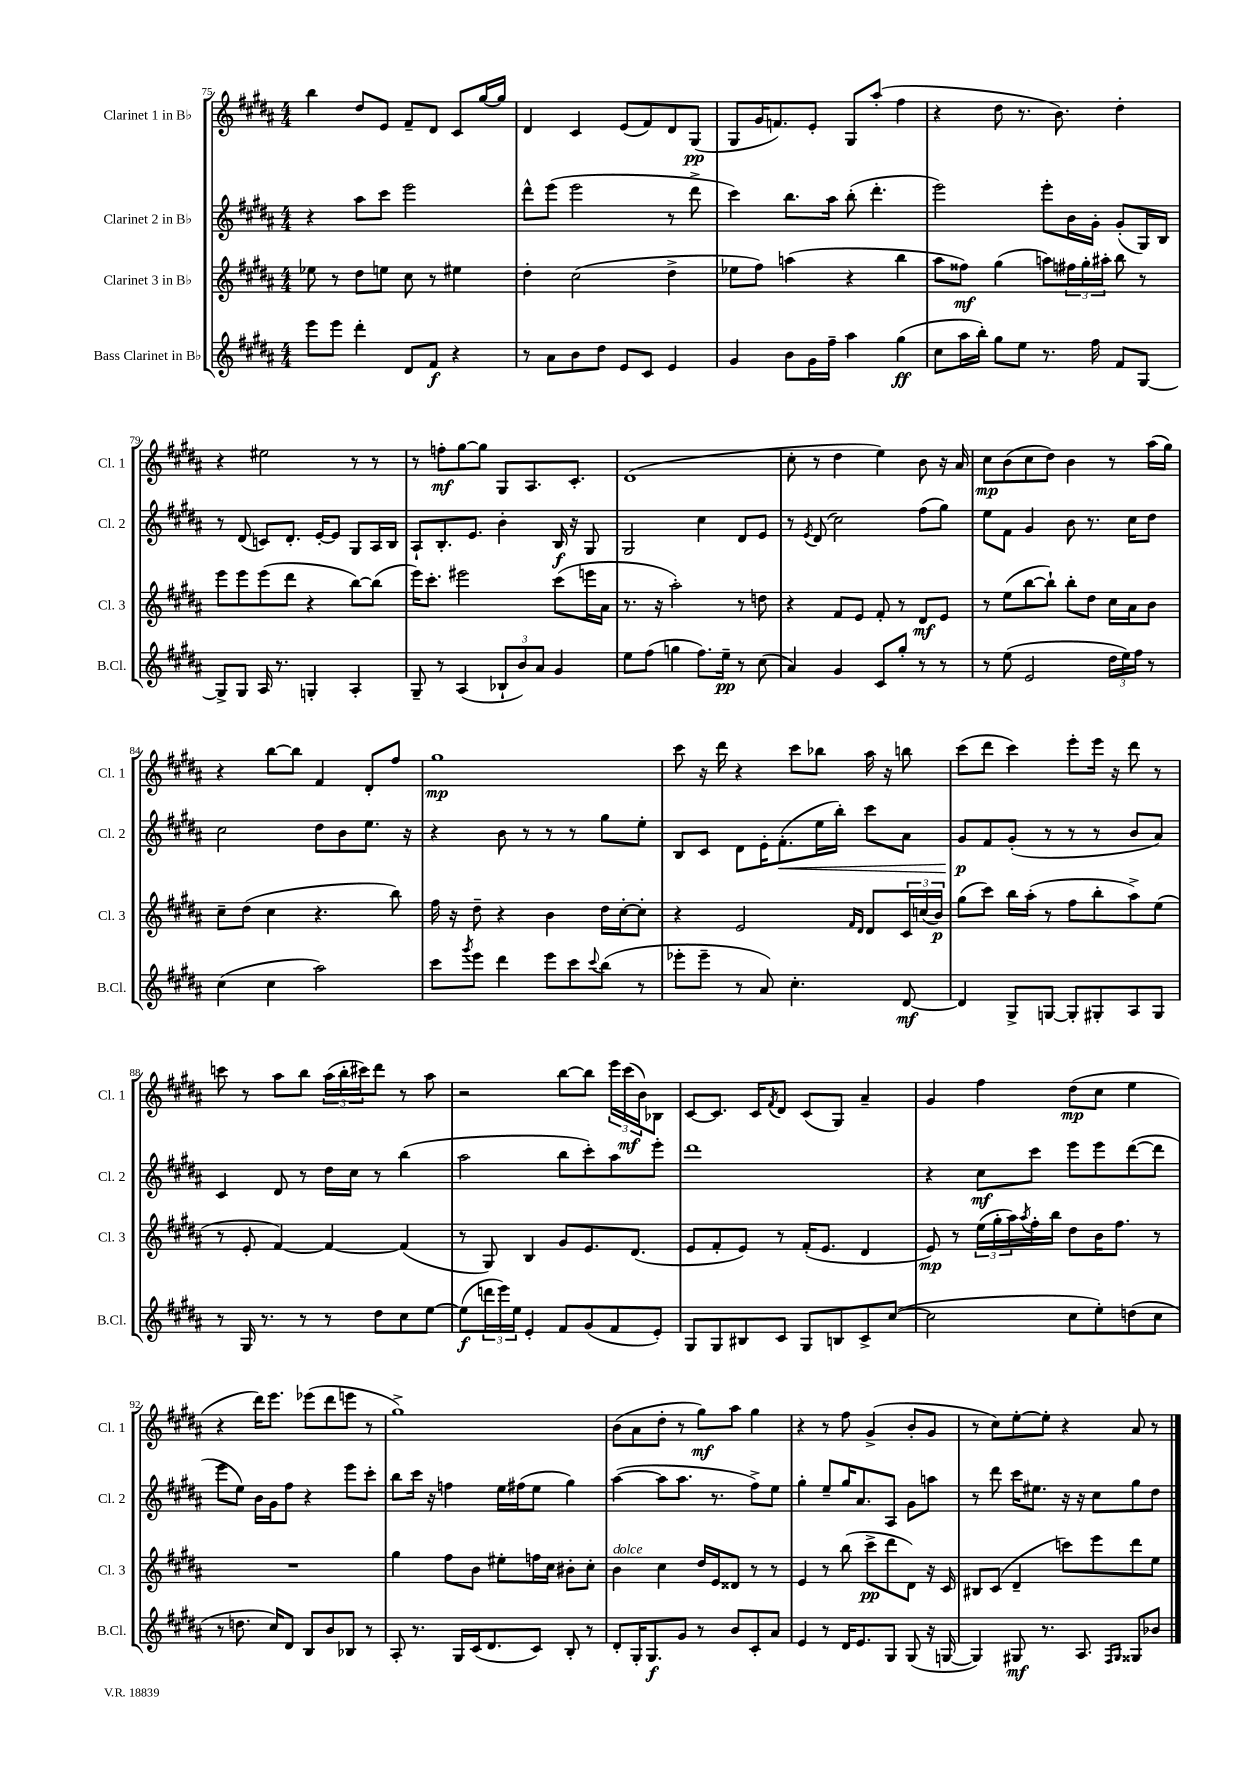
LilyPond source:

<<
\new StaffGroup <<
\new Staff = "s0" \with { instrumentName = "Clarinet 1 in Bb" shortInstrumentName = "Cl. 1" } {
    \clef treble \key b \major \numericTimeSignature \time 4/4
    b''4 dis''8 e'8 fis'8-- dis'8 cis'8 gis''16~ gis''16 |
    dis'4 cis'4 e'8( fis'8) dis'8 gis8\pp( |
    gis8 gis'16 f'8.) e'8-. gis8 ais''8-.( fis''4 |
    r4 dis''8 r8. b'8.) dis''4-. |
    r4 eis''2 r8 r8 |
    r8 f''8-.\mf gis''8~ gis''8 gis8 ais8. cis'8.-. |
    dis'1( |
    cis''8-. r8 dis''4 e''4) b'8 r16 ais'16 |
    cis''8\mp b'8( cis''8 dis''8) b'4 r8 ais''16( gis''16) |
    r4 b''8~ b''8 fis'4 dis'8-. fis''8 |
    gis''1\mp |
    cis'''8 r16 dis'''16 r4 cis'''8 bes''8 ais''16 r16 b''8 |
    cis'''8( dis'''8 cis'''4) e'''8-. e'''16 r16 dis'''8 r8 |
    c'''8 r8 ais''8 b''8 \tuplet 3/2 { ais''16( b''16-. cis'''16) } dis'''8 r8 ais''8 |
    r2 b''8~ b''8 \tuplet 3/2 { e'''16 cis'''16\mf( b'16) } bes8 |
    cis'8~ cis'8. cis'16 \acciaccatura { fis'8 } dis'8 cis'8( gis8) ais'4-- |
    gis'4 fis''4 dis''8\mp( cis''8 e''4 |
    r4 dis'''16) e'''8. ees'''8( dis'''8 e'''8 r8 |
    gis''1->) |
    b'8( ais'8 dis''8-. r8 gis''8\mf) ais''8 gis''4 |
    r4 r8 fis''8 gis'4->( b'8-. gis'8 |
    r8 cis''8) e''8~-. e''8-. r4 ais'8 r8 \bar "|." |
}
\new Staff = "s1" \with { instrumentName = "Clarinet 2 in Bb" shortInstrumentName = "Cl. 2" } {
    \clef treble \key b \major \numericTimeSignature \time 4/4
    r4 ais''8 cis'''8 e'''2 |
    dis'''8-^ e'''8( e'''2 r8 dis'''8-> |
    cis'''4) b''8. ais''16 b''8-.( dis'''4.-. |
    e'''2) e'''8-. b'16 gis'16-. gis'8-.( gis16) b16 |
    r8 dis'8( c'8) dis'8.-. e'16~-. e'8 gis8 ais16 b16 |
    ais8-! b8.-. e'8. b'4-. b16\f r16 gis8 |
    gis2 cis''4 dis'8 e'8 |
    r8 \acciaccatura { e'8 } dis'8( cis''2) fis''8( gis''8) |
    e''8 fis'8 gis'4 b'8 r8. cis''16 dis''8 |
    cis''2 dis''8 b'8 e''8. r16 |
    r4 b'8 r8 r8 r8 gis''8 e''8-. |
    b8 cis'8 dis'8 e'16-. fis'8.-.\<( e''16 b''16-.) cis'''8 ais'8 |
    gis'8\p\! fis'8 gis'8-.( r8 r8 r8 b'8 ais'8) |
    cis'4 dis'8 r8 dis''16 cis''16 r8 b''4( |
    ais''2 b''8 cis'''8-.) ais''8 e'''8-. |
    dis'''1 |
    r4 cis''8\mf cis'''8 e'''8 e'''8 dis'''8~( dis'''8 |
    e'''8 e''8) b'16 gis'16 fis''8 r4 e'''8 cis'''8-. |
    b''8 cis'''16 r16 f''4 e''16 fis''16( e''8 gis''4) |
    ais''4~( ais''8 ais''8. r8. fis''8->) e''8 |
    gis''4-. e''8-- gis''16 ais'8. ais8 gis'8 a''8 |
    r8 dis'''8 cis'''16 eis''8. r16 r16 cis''8 gis''8 dis''8 \bar "|." |
}
\new Staff = "s2" \with { instrumentName = "Clarinet 3 in Bb" shortInstrumentName = "Cl. 3" } {
    \clef treble \key b \major \numericTimeSignature \time 4/4
    ees''8 r8 dis''8 e''8 cis''8 r8 eis''4 |
    dis''4-. cis''2( dis''4-> |
    ees''8 fis''8) a''4( r4 b''4 |
    ais''8 fisis''8\mf) gis''4( a''8) \tuplet 3/2 { fis''16 gis''16-. ais''16-. } b''8 r8 |
    e'''8 e'''8 e'''8( dis'''8 r4 b''8~) b''8( |
    e'''16) cis'''8.-. eis'''2 cis'''8( e'''16 ais'16 |
    r8. r16 ais''2-.) r8 d''8 |
    r4 fis'8 e'8 fis'8-. r8 dis'8\mf e'8 |
    r8 e''8( b''8~ b''8-!) b''8-. dis''8 cis''16 ais'16 b'8 |
    cis''8-- dis''8( cis''4 r4. b''8) |
    fis''16 r16 dis''8-- r4 b'4 dis''16 cis''16~-. cis''8-. |
    r4 e'2 \grace { fis'16 dis'16 } dis'8 \tuplet 3/2 { cis'16 c''16( b'16\p) } |
    gis''8( cis'''8) b''16 ais''16-.( r8 fis''8 b''8-. ais''8->) e''8( |
    r8 e'8-. fis'4~) fis'4~ fis'4( |
    r8 gis8) b4 gis'8 e'8. dis'8.( |
    e'8 fis'8-. e'8) r8 fis'16-.( e'8. dis'4 |
    e'8\mp) r8 \tuplet 3/2 { e''16( gis''16-. ais''16) } \acciaccatura { ais''8 } fis''16-. b''16 dis''8 b'16 fis''8. r8 |
    R1 |
    gis''4 fis''8 b'8 eis''8-. f''16 cis''16 bis'8-. cis''8-. |
    b'4^\markup { \italic "dolce" } cis''4 dis''16 e'16 disis'8 r8 r8 |
    e'4 r8 b''8( cis'''8->\pp dis'''8 dis'8) r16 cis'16 |
    bis8 cis'8( dis'4-- c'''8) e'''8 dis'''8 e''8 \bar "|." |
}
\new Staff = "s3" \with { instrumentName = "Bass Clarinet in Bb" shortInstrumentName = "B.Cl." } {
    \clef treble \key b \major \numericTimeSignature \time 4/4
    e'''8 e'''8 dis'''4-. dis'8 fis'8\f r4 |
    r8 ais'8 b'8 dis''8 e'8 cis'8 e'4 |
    gis'4 b'8 gis'16 fis''16-- ais''4 gis''4\ff( |
    cis''8 ais''16 b''16-.) gis''8 e''8 r8. fis''16 fis'8 gis8~ |
    gis8-> gis8 ais16 r8. g4-. ais4-. |
    gis8-- r8 ais4( \tuplet 3/2 { bes8-! b'8) ais'8 } gis'4 |
    e''8 fis''8( g''4 fis''8.) e''16--\pp r8 cis''8( |
    ais'4) gis'4 cis'8 gis''8-. r8 r8 |
    r8 e''8( e'2 \tuplet 3/2 { dis''16 e''16) fis''16 } r8 |
    cis''4( cis''4 ais''2) |
    cis'''8 \acciaccatura { gis'''8 } e'''8 dis'''4 e'''8 cis'''8 \appoggiatura { cis'''8 } b''8( r8 |
    ees'''8-. ees'''8-- r8 ais'8) cis''4.-. dis'8~\mf |
    dis'4 gis8-> g8~ g8-. gis8-. ais8 gis8 |
    r8 gis16 r8. r8 r8 dis''8 cis''8 e''8~ |
    e''8\f( \tuplet 3/2 { d'''16 e'''16) e''16 } e'4-. fis'8 gis'8( fis'8 e'8-.) |
    gis8 gis8 bis8 cis'8 gis8 b8 cis'8-> cis''8~( |
    cis''2 cis''8 e''8-.) d''8( cis''8 |
    r8 d''8. cis''16) dis'8 b8 b'8 bes8 r8 |
    ais8-. r8. gis16 cis'16( dis'8. cis'8) b8-. r8 |
    dis'8-. gis16-. gis8.\f gis'8 r8 b'8 cis'8-. ais'8 |
    e'4 r8 dis'16 e'8. gis8 gis8( r16 g16~ |
    g4) gis8\mf r8. ais8. \grace { fis16 gis16 } gisis8 bes'8 \bar "|." |
}
>>
>>
\layout { \context { \Score currentBarNumber = #75 } }
